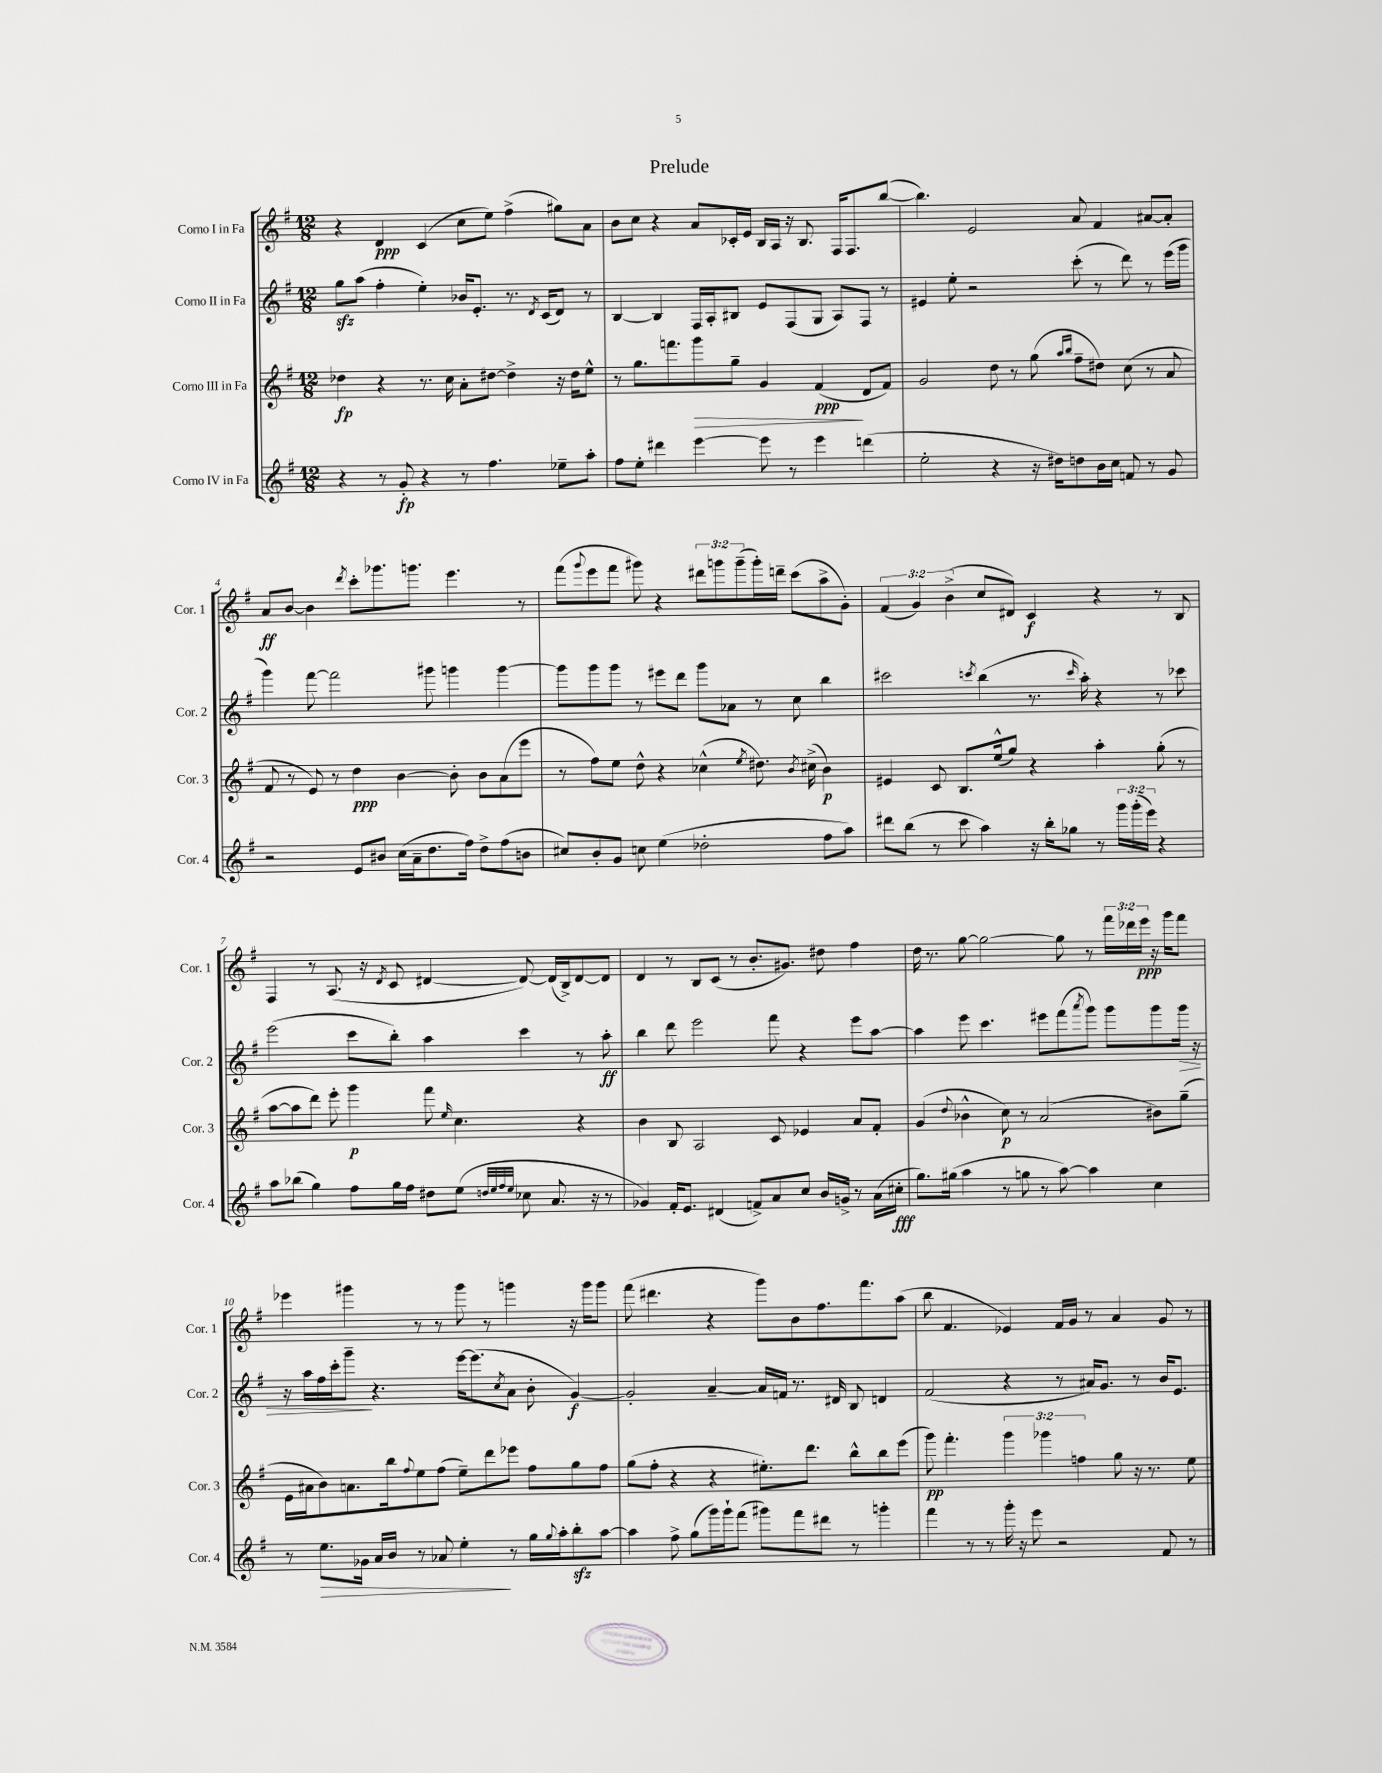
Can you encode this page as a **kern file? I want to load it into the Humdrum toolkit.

**kern	**kern	**kern	**kern
*staff4	*staff3	*staff2	*staff1
*clefG2	*clefG2	*clefG2	*clefG2
*k[f#]	*k[f#]	*k[f#]	*k[f#]
*M12/8	*M12/8	*M12/8	*M12/8
4r	4dd-	8gg	4r
.	.	(8aa	.
8r	4r	4ff#'	4d
8g'	.	.	.
4r	8.r	4ee')	(4c
.	16cc	.	.
8r	8a'	16b-	8cc
.	.	8.e'	.
4.ff#	[8dd#	.	8ee)
.	4dd#^]	8.r	(4ff#^
.	.	8qd	.
.	.	(16c	.
8ee-~	16r	8d)	8gg#)
.	16dd#	.	.
8aa'	8ee^^	8r	8a
=	=	=	=
8ff#	8r	[4B	8b
8ee'	8.gg	.	8cc
4ddd#	.	4B]	4r
.	8.fff	.	.
[4eee	8ggg	16F#	8a
.	.	16A'	.
.	8gg~	8B#	16c-'
.	.	.	16e
8eee]	4g	8e	16B
.	.	.	16A
8r	.	(8F#	16r
.	.	.	8.B
4eee	(4f#	8G	.
.	.	8A)	16F#
.	.	.	8.F#
(4ddd	8d	8F#	.
.	8f#)	8r	([8bb
=	=	=	=
2ee'	2g	4e#	4.bb])
.	.	8ee'	.
.	.	2r	2e
4r	8dd	.	.
.	8r	.	.
16r	(8gg	.	.
16dd#)	.	.	.
.	16qqaa	.	.
.	16qqbb	.	.
8dd	8ff#~	(8ccc'	8a
16b	8dd#)	8r	4f#
16cc	.	.	.
8f	(8cc	8ddd)	.
8r	8r	8r	[8a#
8g	8a	(16eee	8a#']
.	.	16ggg	.
=	=	=	=
2r	8f#	4ggg)	8a
.	8r	.	[8b
.	8e)	[8fff#	4b]
.	8r	2fff#]	.
.	.	.	8qddd
8e	4dd	.	8ccc'
8b#	.	.	8.ggg-
(16cc	[4b	.	.
16a~	.	.	8.ggg
8.dd	.	8ggg#	.
.	8b']	4ggg	4.eee
16ff#)	.	.	.
8dd^	8b	.	.
(8ff#	(8a	[4ggg	.
8b	8eee	.	8r
=	=	=	=
8cc#)	8r	8ggg]	(8fff#
.	.	.	8qqggg
8b'	8ff#)	8ggg	8eee
8g	8ee	8ggg	8fff#
8cc	8dd^^	8r	8ggg#)
(4ee	4r	8eee#	4r
.	.	8ddd	.
2dd-'	(4cc-^^	8ggg	12ddd#
.	.	.	12ggg
.	.	8a-	.
.	.	.	(12ggg~
.	8qee	.	.
.	8.dd#)	8r	16ggg')
.	.	.	16ddd~
.	.	8cc	(8ccc
.	8qb	.	.
.	(16cc#^	.	.
8ff#	4b)	4bb	8aa^
8aa)	.	.	8g')
=	=	=	=
8ddd#	4e#	2ccc#	(6f#
(8bb	.	.	.
.	.	.	6g)
8r	8c	.	.
.	.	.	(6b^
8ccc	8.B	.	.
.	.	8qccc	.
4aa)	.	(4bb	8cc
.	(16ee^^	.	.
.	8gg)	.	8d#)
16r	4r	8.r	4c
16bb'	.	.	.
8gg-	.	.	.
.	.	16qqccc	.
.	.	16aa')	.
8r	4aa'	4r	4r
24ggg	.	.	.
(24ggg'	.	.	.
24eee)	.	.	.
4r	(8gg'	8r	8r
.	8r	8ccc-	8B
=	=	=	=
8aa	[8aa	(2eee	4F#
(8bb-	8aa]	.	.
4gg)	8ddd)	.	8r
.	8eee'	.	(8.A
8ff#	4ggg	8ccc	.
.	.	.	16r
.	.	.	8qd
16gg	.	8bb')	8c
16ff#	.	.	.
8dd#	8fff#	4aa	[4d#
.	16qqee	.	.
(8ee	4.cc	.	.
32qqdd	.	.	.
32qqee	.	.	.
32qqff#	.	.	.
32qqee	.	.	.
8cc-	.	4ccc	8d#_)
8.a	.	.	(16d#]
.	.	.	16B^)
.	4r	8r	[8d#
16r	.	.	.
8r	.	8aa'	8d#]
=	=	=	=
4g-)	4b	4bb	4d
16f#'	8B	8ddd	8r
8.e	.	.	.
.	2A	2eee	8B
(4d#	.	.	(8c
.	.	.	8r
8f^)	.	.	8.b'
8a	8c	8fff#	.
.	.	.	8.g#)
8cc	4e-	4r	.
16b	.	.	8dd#
16g^	.	.	.
8r	8a	8eee	4ff#
(16a	8f#'	[8aa	.
16cc#'	.	.	.
=	=	=	=
8.gg)	(4g	4aa]	16dd
.	.	.	8.r
(16gg#	.	.	.
.	8qqdd	.	.
4aa	4b-^^	8eee	[8gg
.	.	4.ccc	2gg_
8r	8cc)	.	.
8gg	8r	.	.
8r	(2a	8eee#	.
[8aa)	.	(8fff#	8gg]
.	.	8qaaa	.
4aa]	.	8ggg)	8r
.	.	8ggg	24fff#
.	.	.	24ddd-
.	.	.	24eee
4cc	8b#)	8ggg	16r
.	.	.	16ggg
.	(8gg~	16ggg	8fff#
.	.	16r	.
=	=	=	=
8r	16e	16r	4eee-
.	16a#	16aa	.
8.ee	8b)	16ff#	.
.	.	16ccc'	.
.	8.a	8ggg~	4ggg#
16g-	.	.	.
16a	.	4.r	.
16b	16bb	.	.
.	8qqff#	.	.
8r	8ee	.	8r
8a-	(8ff#	.	8r
4ee'	8ee~)	[16eee	8ggg#
.	.	(8.eee]	.
.	8ddd	.	8r
.	.	8qcc	.
8r	8eee-	8a	4ggg
16gg	8ff#	8b'	.
8qqgg	.	.	.
16aa'	.	.	.
8bb'	8gg	[4g)	16r
.	.	.	16ggg
[8aa	8ff#	.	8ggg
=	=	=	=
4aa]	(8gg	2g']	(8fff#
.	8ff#'	.	4.ddd#
8ff#^	4r	.	.
(8gg	.	.	.
16ggg)	4r	[4a~	4r
16ggg`	.	.	.
(8fff#	.	.	.
8ggg#)	8.ee#')	16a]	8ggg)
.	.	16f	.
8fff#	.	8.r	8b
.	8.ddd	.	.
8ddd#	.	.	8.ff#
.	.	16d#	.
8r	8bb^^	8B	.
.	.	.	8.fff#
4ggg'	8bb	4d	.
.	(8eee	.	(8aa
=	=	=	=
4fff#	8ggg)	(2f#	8bb
.	4.fff#'	.	4.f#
8r	.	.	.
8r	.	.	.
16ggg'	6ggg	4r	4e-)
16r	.	.	.
8eee	.	.	.
.	6ggg-	.	.
2r	.	8r	16f#
.	.	.	16g
.	6ff	.	.
.	.	16a#)	8r
.	.	8.g	.
.	8gg	.	4a
.	16r	8r	.
.	8.r	.	.
8f#	.	16b	8g
.	.	8.e	.
8r	8ee	.	8r
==	==	==	==
*-	*-	*-	*-
